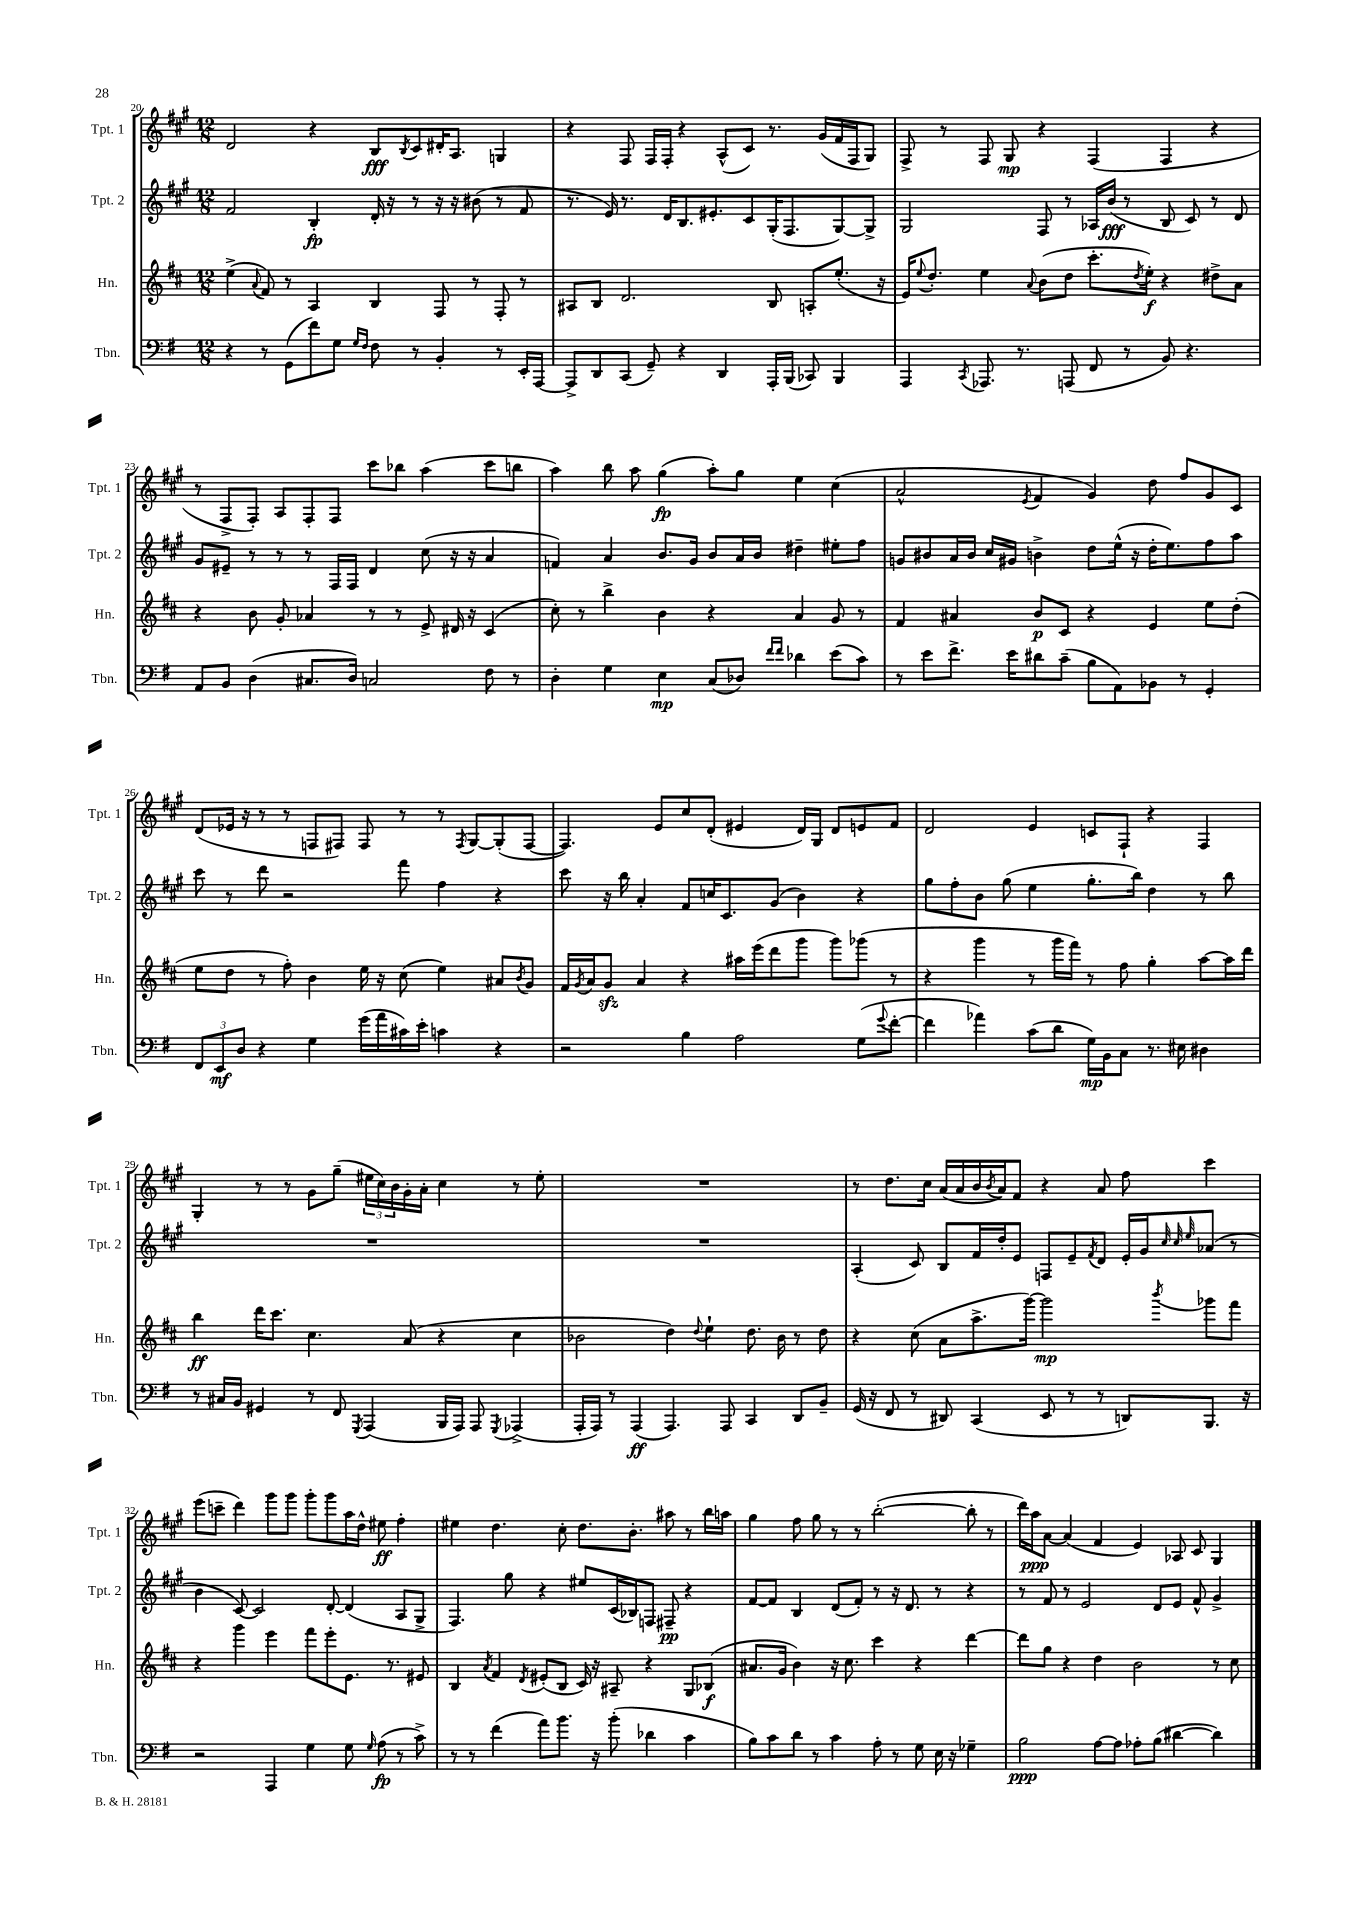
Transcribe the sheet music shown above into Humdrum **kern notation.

**kern	**kern	**kern	**kern
*staff4	*staff3	*staff2	*staff1
*clefF4	*clefG2	*clefG2	*clefG2
*k[f#]	*k[f#c#]	*k[f#c#g#]	*k[f#c#g#]
*M12/8	*M12/8	*M12/8	*M12/8
4r	(4ee^	2f#	2d
.	8qqa	.	.
8r	8f#)	.	.
(8GG	8r	.	.
8f#)	4A	4B'	4r
8G	.	.	.
16qqG	.	.	.
16qqF#	.	.	.
8F#	4B	16d'	8B
.	.	16r	.
.	.	.	8qB
8r	.	8r	8c#
4BB'	8F#	16r	16d#'
.	.	16r	8.A
.	8r	(8b#	.
8r	8F#'	8r	4G
16EE'	8r	8f#	.
[16AAA	.	.	.
=	=	=	=
8AAA^]	8A#	8.r	4r
8DD	8B	.	.
.	.	16e)	.
(8CC	2.d	8.r	8F#
8GG~)	.	.	16F#
.	.	16d	16F#'
4r	.	8.B	4r
.	.	8.e#'	.
4DD	.	.	(8A^^
.	.	8c#	8c#)
16AAA'	8B	(16G#'	8.r
(16BBB	.	8.F#	.
8CC-)	8A'	.	.
.	.	.	(16g#
4BBB	(8.ee'	[8G#)	16f#
.	.	.	16F#
.	.	8G#^]	8G#)
.	16r	.	.
=	=	=	=
4AAA	16e)	2G#	8F#^
.	8qqee	.	.
.	8.dd'	.	.
.	.	.	8r
8qCC	.	.	.
8.AAA-	4ee	.	8F#
.	.	.	8G#
8.r	.	.	.
.	8qqa	.	.
.	(8b	8F#	4r
(8AAA	8dd	8r	.
8FF#	8.ccc#'	16A-	(4F#
.	.	(16b	.
8r	.	8r	.
.	8qdd	.	.
.	16ee')	.	.
8BB)	4r	8B	4F#
4.r	.	8c#)	.
.	8dd#^	8r	4r
.	8a	8d	.
=	=	=	=
8AA	4r	8g#	8r
8BB	.	8e#~	8F#^
(4D	8b	8r	8F#')
.	8g'	8r	8A
8.C#	4a-	8r	8F#'
.	.	16F#	8F#
16D)	.	16F#	.
2C	8r	4d	8ccc#
.	8r	.	8bb-
.	8e^	(8cc#	(4aa
.	16d#	16r	.
.	16r	16r	.
8F#	(4c#	4a	8ccc#
8r	.	.	8bb
=	=	=	=
4D'	8cc#')	4f)	4aa)
.	8r	.	.
4G	4bb^	4a	8bb
.	.	.	8aa
4E	4b	8.b	(4gg#
.	.	16g#	.
(8C	4r	8b	8aa')
8D-)	.	16a	8gg#
.	.	16b	.
16qqf#	.	.	.
16qqf#	.	.	.
4d-	4a	4dd#~	4ee
(8e	8g	8ee#'	(4cc#
8c)	8r	8ff#	.
=	=	=	=
8r	4f#	8g	2a^^
8e	.	8b#	.
8.f#^	4a#	16a	.
.	.	16b#	.
.	.	16cc#	.
16e	.	16g#	.
.	.	.	8qe
8d#	8b	4b^	4f#
(8c~	8c#	.	.
8B	4r	8dd	4g#)
8AA)	.	(16ee^^	.
.	.	16r	.
8BB-	4e	16dd'	8dd
.	.	8.ee)	.
8r	.	.	8ff#
4GG'	8ee	8ff#	8g#
.	(8dd'	8aa	8c#
=	=	=	=
12FF#	8ee	8ccc#	(8d
12EE	.	.	.
.	8dd	8r	16e-
12D	.	.	.
.	.	.	16r
4r	8r	8ddd	8r
.	8ff#')	2r	8r
4G	4b	.	8F
.	.	.	8F#)
(16g	16ee	.	8F#
16a	16r	.	.
16c#)	(8cc#	8fff#	8r
16e'	.	.	.
4c	4ee)	4ff#	8r
.	.	.	8qF#
.	.	.	[8G#
4r	8a#	4r	(8G#']
.	8qb	.	.
.	8g	.	[8F#
=	=	=	=
2r	16f#	8ccc#	4.F#])
.	8qg	.	.
.	16a	.	.
.	8g	16r	.
.	.	16bb	.
.	4a	4a'	.
.	.	.	8e
4B	4r	8f#	8cc#
.	.	16cc	(8d'
.	.	8.c#	.
2A	16aa#	.	4e#
.	(16eee	.	.
.	8ddd	(8g#	.
.	8ggg	4b)	16d)
.	.	.	16G#
.	8ggg)	.	8d
(8G	(8ggg-	4r	8e
8qqg	.	.	.
[8f#'	8r	.	8f#
=	=	=	=
4f#]	4r	8gg#	2d
.	.	8ff#'	.
4a-)	4ggg	8b	.
.	.	(8gg#	.
(8c	8r	4ee	4e
8d	16ggg	.	.
.	16fff#)	.	.
16G)	8r	8.gg#'	8c
16BB	.	.	.
8C	8ff#	.	8F#`
.	.	16bb)	.
8.r	4gg'	4dd	4r
16E#	.	.	.
4D#	[8aa	8r	4F#
.	16aa]	8bb	.
.	16ddd	.	.
=	=	=	=
8r	4bb	1.r	4G#'
16C#	.	.	.
16BB	.	.	.
4GG#	16ddd	.	8r
.	8.ccc#	.	.
.	.	.	8r
8r	4.cc#	.	8g#
8FF#	.	.	(8gg#~
8qGGG	.	.	.
(4AAA	.	.	24ee#
.	.	.	24cc#)
.	.	.	24b
.	(8a	.	16g#'
.	.	.	16a'
16BBB	4r	.	4cc#
16AAA)	.	.	.
8AAA	.	.	.
8qGGG	.	.	.
(4AAA-^	4cc#	.	8r
.	.	.	8ee#'
=	=	=	=
16AAA'	2b-	1.r	1.r
16AAA)	.	.	.
8r	.	.	.
(4AAA	.	.	.
4.AAA)	4dd)	.	.
.	8qqdd	.	.
.	4ee`	.	.
8AAA	.	.	.
4CC	8.dd	.	.
.	16b-	.	.
8DD	8r	.	.
8BB~	8dd	.	.
=	=	=	=
(16GG	4r	(4A'	8r
16r	.	.	.
8FF#	.	.	8.dd
8r	(8cc#	8c#)	.
.	.	.	16cc#
8DD#)	8a	8B	(16a
.	.	.	16a
(4CC	8.aa^	16f#	16b
.	.	.	8qb
.	.	16dd'	16a)
.	.	8e	8f#
.	[16ggg)	.	.
8EE	2ggg]	8F	4r
8r	.	8e~	.
.	.	8qf#	.
8r	.	8d	8a
8DD)	.	16e'	8ff#
.	.	16g#	.
.	.	32qqcc#	.
.	.	32qqcc#	.
.	8qbbb	32qqee	.
8.BBB	8ggg-	(8a-	4ccc#
.	8fff#	8r	.
16r	.	.	.
=	=	=	=
2r	4r	4b	(8eee
.	.	.	8ccc~
.	4ggg	[8c#)	4ddd)
.	.	2c#]	.
4AAA	4eee	.	8ggg#
.	.	.	8ggg#
4G	8fff#	.	8ggg#'
.	8eee'	[8d'	8ggg#
8G	8.e	(4d]	16aa
.	.	.	16dd^^
16qqG	.	.	.
(8A	.	.	8ee#
.	8.r	.	.
8r	.	8A	4ff#'
8c^)	8e#	8G#^	.
=	=	=	=
8r	4B	4.F#)	4ee#
8r	.	.	.
.	8qa	.	.
(4f#	4f#	.	4.dd
.	.	8gg#	.
.	8qd	.	.
8a)	(8e#'	4r	.
8.b	8B	.	8cc#'
.	16c#)	8ee#	8.dd
16r	16r	.	.
(8b'	8A#~	(16c#	.
.	.	16B-)	8.b'
4d-	4r	8F	.
.	.	8F#~	8aa#
4c	8G	4r	8r
.	(8B-	.	16bb
.	.	.	16aa
=	=	=	=
8B)	8.a#	[8f#	4gg#
8c	.	8f#]	.
.	16g	.	.
8d	4b)	4B	8ff#
8r	.	.	8gg#
4c	16r	(8d	8r
.	8.cc#	.	.
.	.	8f#')	8r
8A'	4ccc#	8r	([2bb'
8r	.	16r	.
.	.	8.d	.
8G	4r	.	.
16E	.	8r	.
16r	.	.	.
4G-~	[4ddd	4r	8bb']
.	.	.	8r
=	=	=	=
2B	8ddd]	8r	16ddd)
.	.	.	16aa
.	8gg	8f#	[8a
.	4r	8r	(4a]
.	.	2e	.
[8A	4dd	.	4f#
8A]	.	.	.
8A-'	2b	.	4e)
(8B	.	8d	.
[4d#	.	8e	8A-
.	.	8f#^^	8c#
4d#])	8r	4g#^	4G#
.	8cc#	.	.
==	==	==	==
*-	*-	*-	*-
